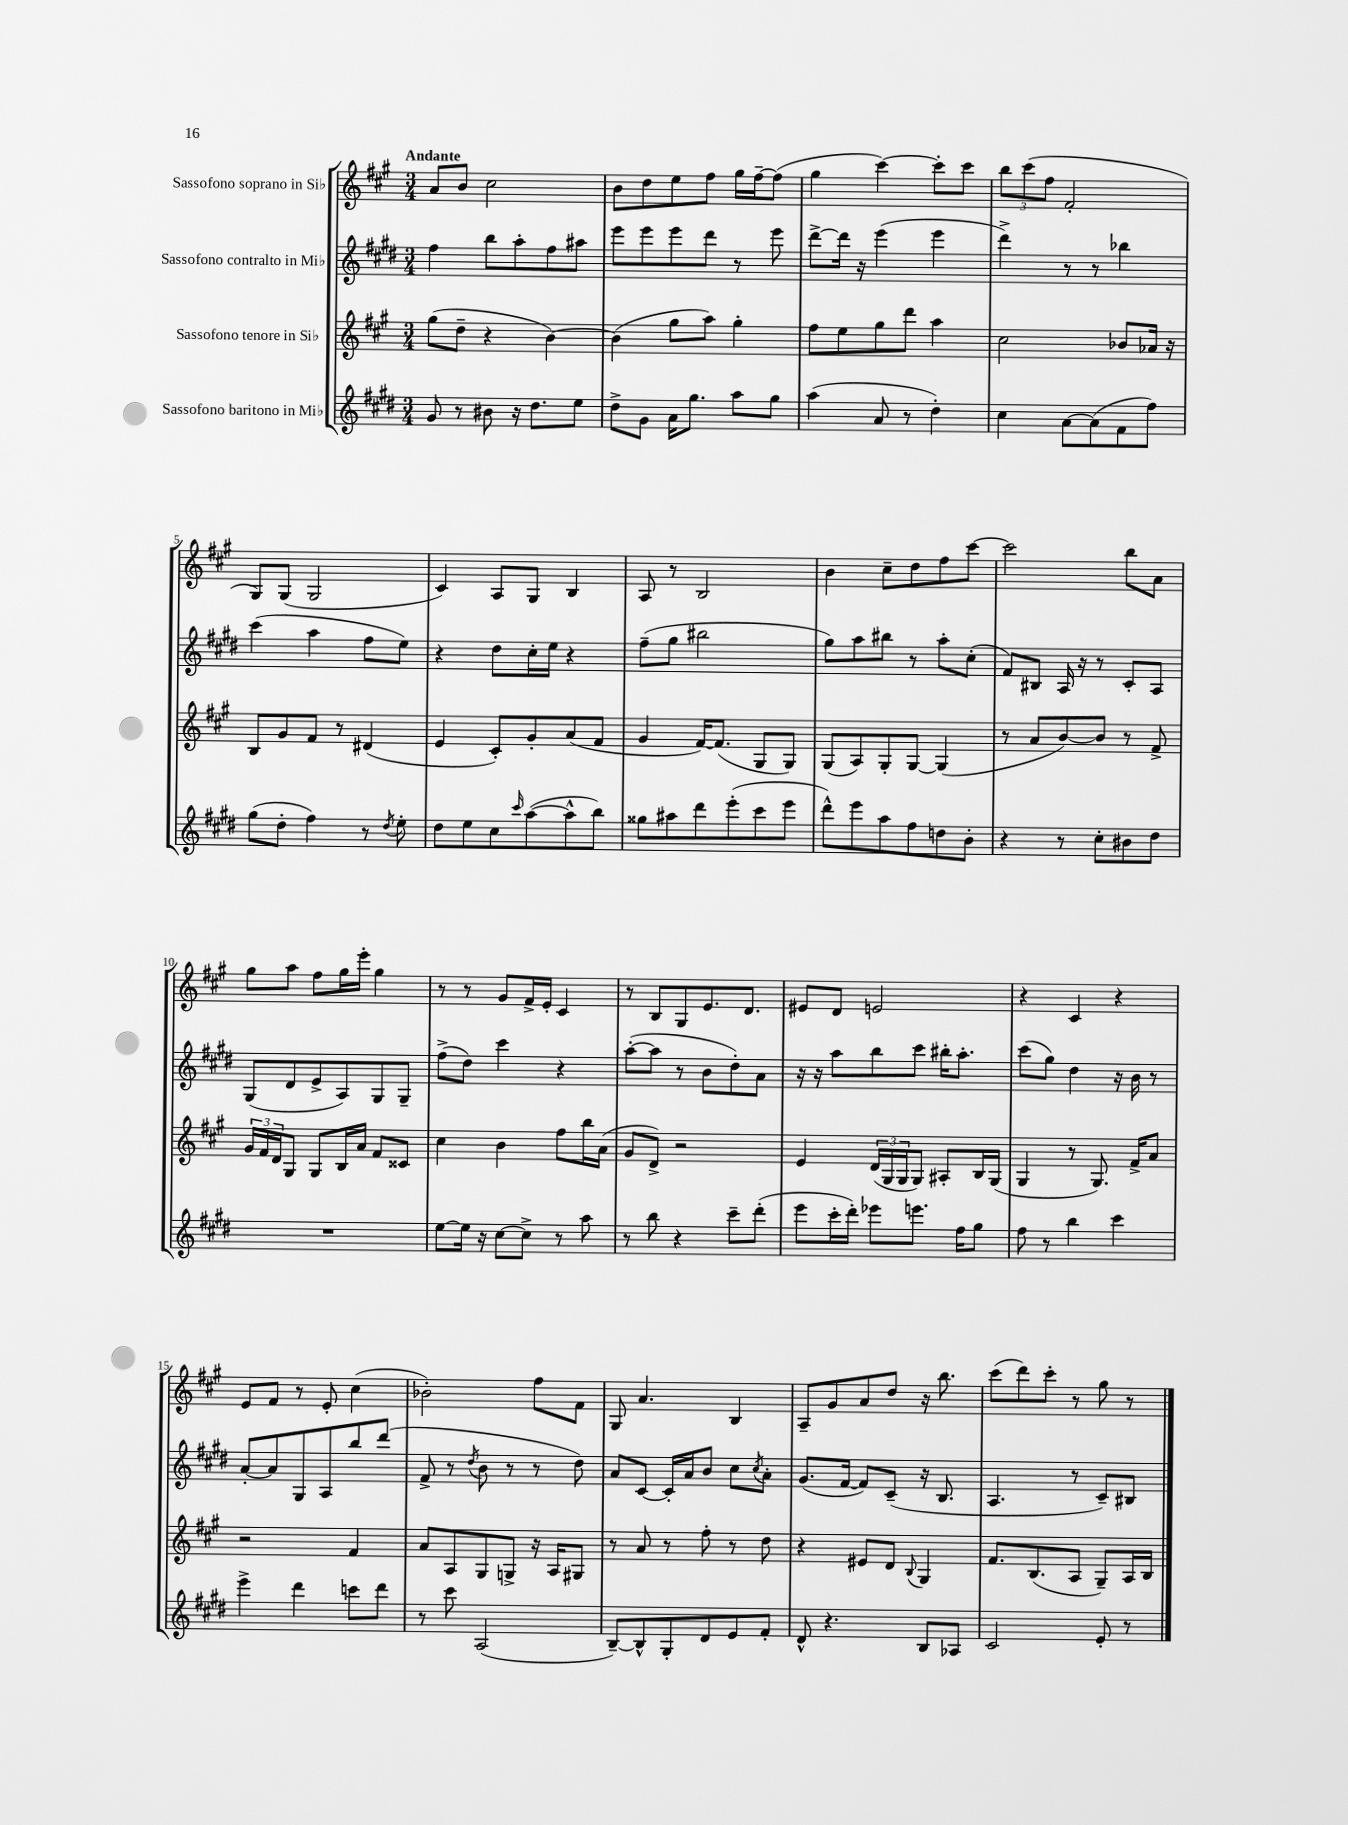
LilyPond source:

<<
\new StaffGroup <<
\new Staff = "s0" \with { instrumentName = "Sassofono soprano in Sib" } {
    \clef treble \key a \major \numericTimeSignature \time 3/4 \tempo "Andante"
    a'8 b'8 cis''2 |
    b'8 d''8 e''8 fis''8 gis''16 fis''16~-- fis''8( |
    gis''4 cis'''4~) cis'''8-. cis'''8 |
    \tuplet 3/2 { b''8 cis'''8( fis''8 } fis'2-. |
    gis8) gis8( gis2 |
    cis'4) a8 gis8 b4 |
    a8 r8 b2 |
    b'4 cis''8-- d''8 fis''8 cis'''8~ |
    cis'''2 b''8 a'8 |
    gis''8 a''8 fis''8 gis''16 e'''16-. gis''4 |
    r8 r8 gis'8 fis'16-> e'16-. cis'4 |
    r8 b8 gis8 e'8. d'8. |
    eis'8 d'8 e'2 |
    r4 cis'4 r4 |
    e'8 fis'8 r8 e'8-. cis''4( |
    bes'2-.) fis''8 fis'8 |
    gis8 a'4. b4 |
    a8-- gis'8 a'8 d''8 r16 b''8. |
    cis'''8( d'''8) cis'''8-. r8 gis''8 r8 \bar "|." |
}
\new Staff = "s1" \with { instrumentName = "Sassofono contralto in Mib" } {
    \clef treble \key e \major \numericTimeSignature \time 3/4
    fis''4 b''8 a''8-. fis''8 ais''8 |
    e'''8 e'''8 e'''8 dis'''8 r8 e'''8 |
    dis'''8~-> dis'''16 r16 e'''4( e'''4 |
    dis'''4->) r8 r8 bes''4 |
    cis'''4( a''4 fis''8 e''8) |
    r4 dis''8 cis''16-. e''16 r4 |
    fis''8--( gis''8 bis''2 |
    gis''8) a''8 bis''8 r8 a''8-. cis''8-.( |
    fis'8) bis8 a16 r16 r8 cis'8-. a8 |
    gis8( dis'8 e'8-> a8) gis8 gis8-- |
    fis''8->( dis''8) cis'''4 r4 |
    a''8~-.( a''8 r8 b'8 dis''8-.) a'8 |
    r16 r16 a''8 b''8 cis'''8 bis''16-. a''8.-. |
    cis'''8( gis''8) dis''4 r16 b'16 r8 |
    a'8~-. a'8 gis8 a8 b''8 dis'''8( |
    fis'8-> r8 \acciaccatura { dis''8 } b'8 r8 r8 dis''8) |
    a'8 cis'8~ cis'16-. a'16 b'8 cis''8 \acciaccatura { cis''8 } a'8-. |
    gis'8.( fis'16~ fis'8) cis'8--( r16 b8. |
    a4. r8 cis'8--) bis8 \bar "|." |
}
\new Staff = "s2" \with { instrumentName = "Sassofono tenore in Sib" } {
    \clef treble \key a \major \numericTimeSignature \time 3/4
    gis''8( d''8-- r4 b'4~) |
    b'4( gis''8 a''8) gis''4-. |
    fis''8 e''8 gis''8 d'''8 a''4 |
    cis''2 bes'8 aes'16 r16 |
    b8 gis'8 fis'8 r8 dis'4( |
    e'4 cis'8-.) gis'8-. a'8( fis'8 |
    gis'4 fis'16~) fis'8.( gis8 gis8) |
    gis8( a8) gis8-. gis8~ gis4( |
    r8 a'8 b'8~) b'8 r8 fis'8-> |
    \tuplet 3/2 { gis'16 fis'16 d'16 } gis8 gis8 b16 a'16 fis'8 cisis'8 |
    cis''4 b'4 fis''8 b''16 a'16( |
    gis'8 d'8->) r2 |
    e'4 \tuplet 3/2 { d'16( gis16 gis16 } gis8) ais8-. b16 gis16( |
    gis4 r8 gis8.) fis'16-> a'8 |
    r2 fis'4 |
    a'8 a8 gis8 g8-> r16 a16 gis8 |
    r8 a'8 r8 fis''8-. r8 d''8 |
    r4 eis'8 d'8 \appoggiatura { b8 } gis4 |
    fis'8. b8.( a8 gis8--) a16 b16 \bar "|." |
}
\new Staff = "s3" \with { instrumentName = "Sassofono baritono in Mib" } {
    \clef treble \key e \major \numericTimeSignature \time 3/4
    gis'8 r8 bis'8 r16 dis''8. e''8 |
    dis''8-> gis'8 a'16 gis''8. a''8 gis''8 |
    a''4( a'8 r8 dis''4-.) |
    cis''4 a'8~ a'8( fis'8 fis''8) |
    gis''8( dis''8-. fis''4) r8 \acciaccatura { dis''8 } e''8-. |
    dis''8 e''8 cis''8 \grace { cis'''16 } a''8~( a''8-^ b''8) |
    gisis''8 ais''8 dis'''8 e'''8-.( cis'''8 e'''8 |
    dis'''8-^) e'''8 a''8 fis''8 d''8 b'8-. |
    r4 r8 cis''8-. bis'8 dis''8 |
    R2. |
    e''8~ e''16 r16 cis''8~ cis''8-> r8 a''8 |
    r8 b''8 r4 cis'''8-- dis'''8-.( |
    e'''8 cis'''16-. dis'''16-.) ees'''8 e'''8. fis''16 gis''8 |
    fis''8 r8 b''4 cis'''4 |
    e'''4-> dis'''4 c'''8 dis'''8 |
    r8 cis'''8 a2( |
    b8~--) b8-^ gis8-. dis'8 e'8 fis'8-. |
    dis'8-^ r4. b8 aes8 |
    cis'2 e'8-. r8 \bar "|." |
}
>>
>>
